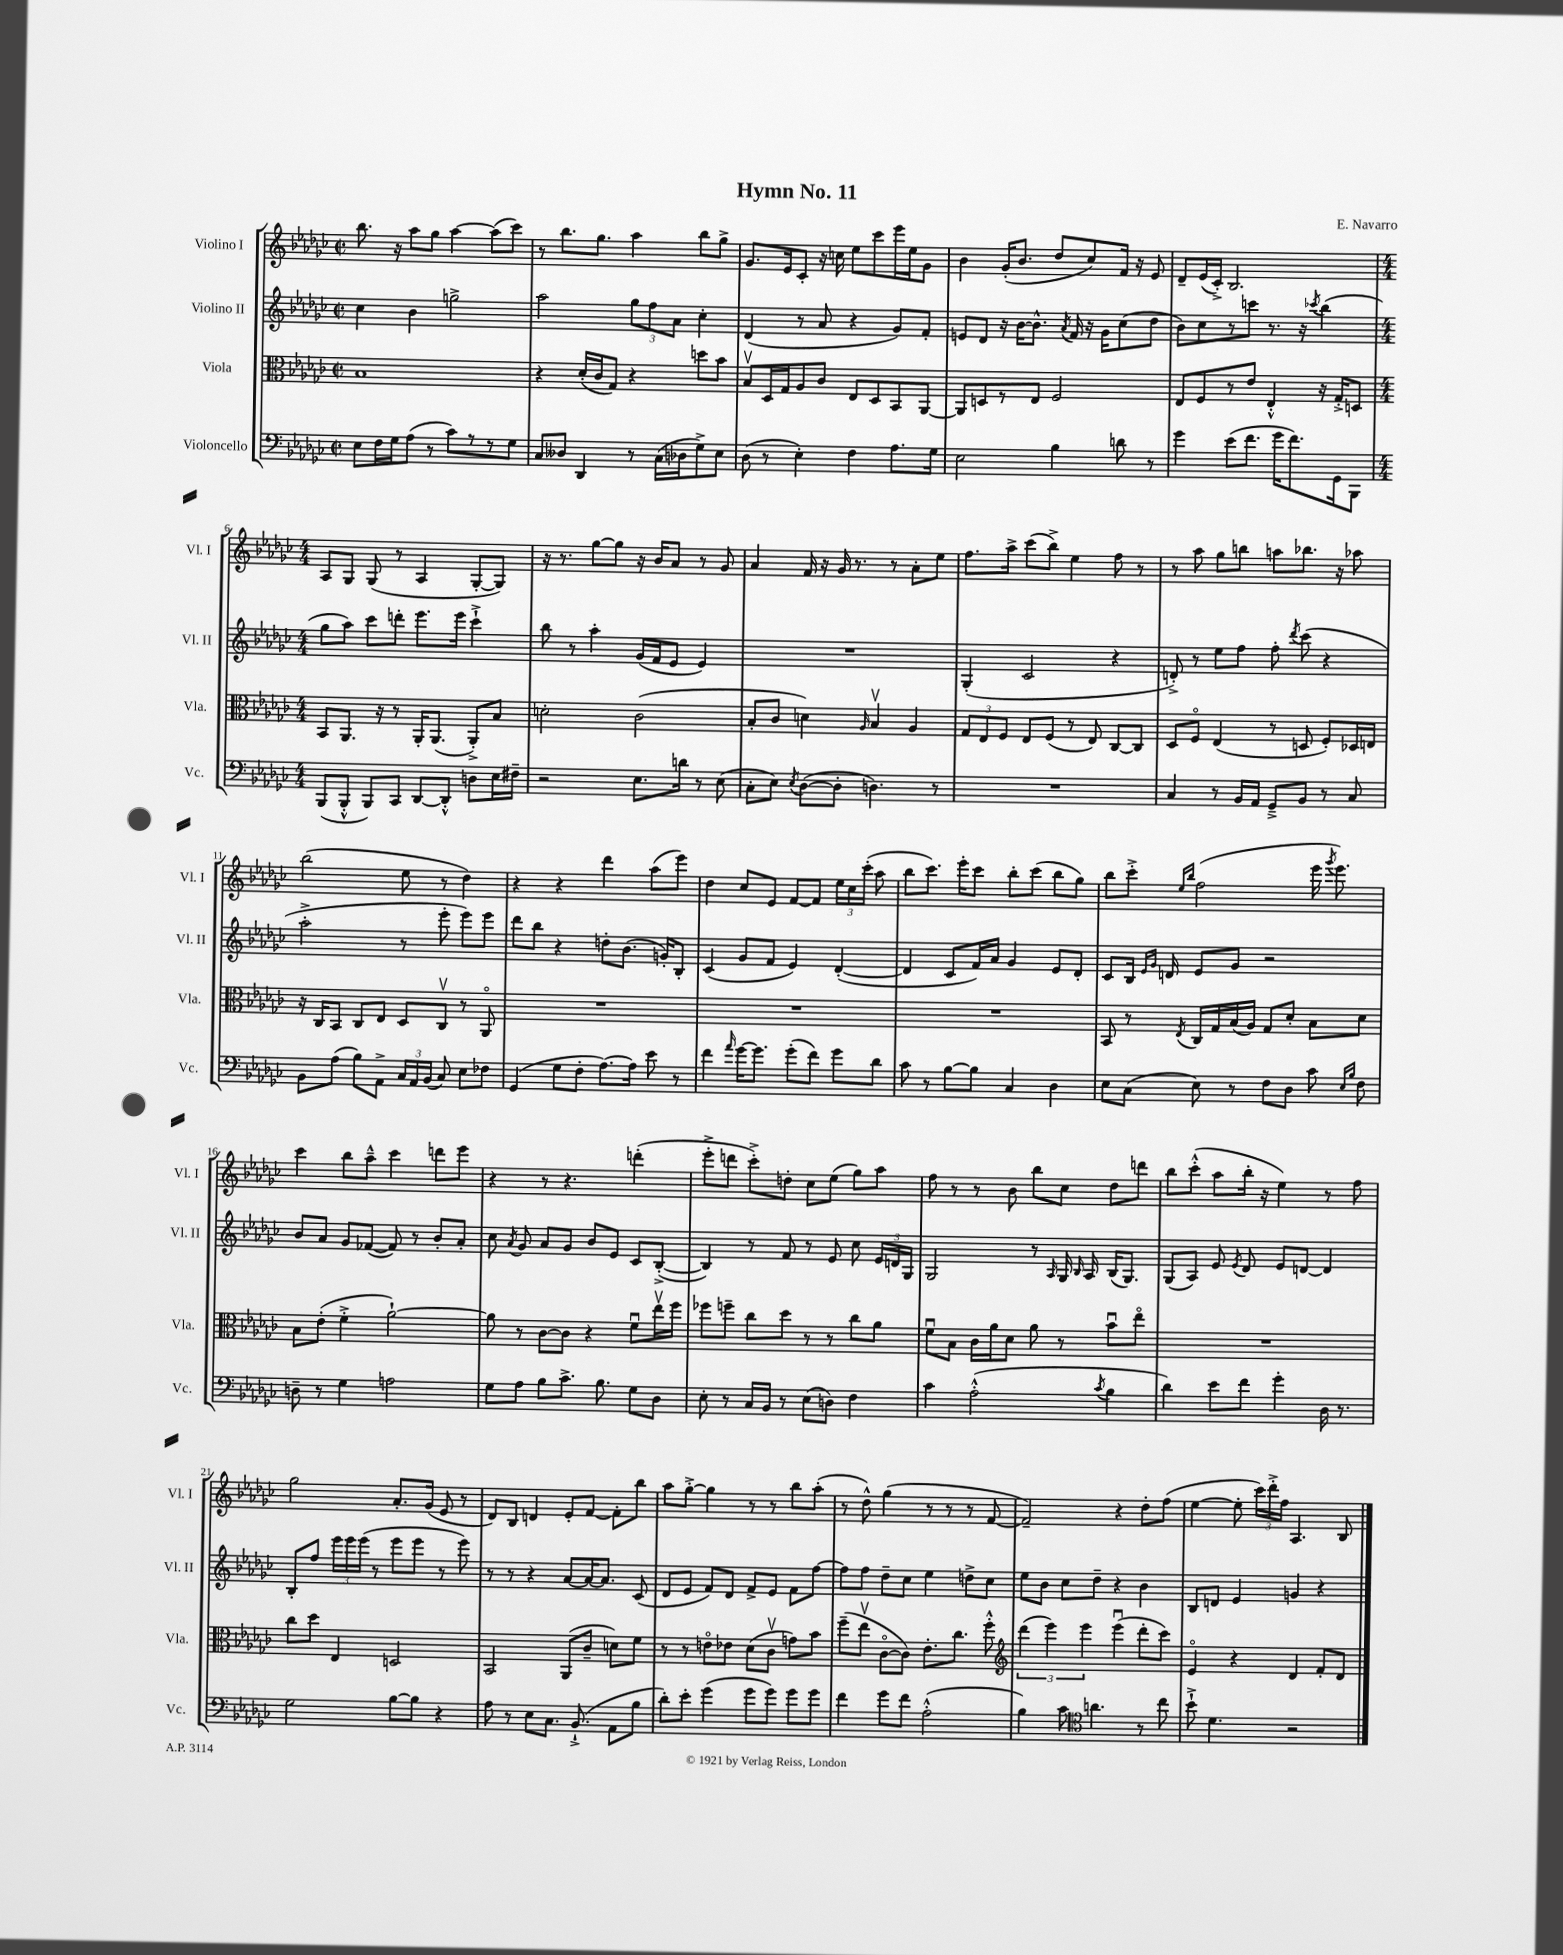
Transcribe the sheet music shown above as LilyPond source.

\header { title = "Hymn No. 11" composer = "E. Navarro" }
<<
\new StaffGroup <<
\new Staff = "s0" \with { instrumentName = "Violino I" shortInstrumentName = "Vl. I" } {
    \clef treble \key ges \major \defaultTimeSignature \time 2/2
    \autoBeamOff bes''8. r16 aes''8[ ges''8] aes''4~ aes''8[( ces'''8]) |
    r8 bes''8.[ ges''8.] aes''4 bes''8[ ges''8]-> |
    ges'8.[ ees'16 ces'8]-. r16 c''16 ees''8[ ces'''8 ees'''16 ees''16 ges'8] |
    bes'4 ges'16[-.( bes'8.] des''8[ ces''8) f'16] r16 ees'8 |
    des'8[-- ees'16( ces'16]-.->) bes2. |
    \numericTimeSignature \time 4/4 aes8[ ges8] ges8( r8 aes4 ges8[~-. ges8]) |
    r16 r8. ges''8[~ ges''8] r16 bes'16[ aes'8] r8 ges'8 |
    aes'4 f'16 r16 ges'16 r8. r8 aes'8[-. ees''8] |
    f''8.[ aes''16]-> ces'''8[( bes''8]->) ees''4 f''8 r8 |
    r8 aes''8 ges''8[ b''8] a''8[ bes''8.] r16 aes''8 |
    bes''2( ees''8 r8 des''4) |
    r4 r4 des'''4 aes''8[( ees'''8]) |
    des''4 ces''8[ ees'8] f'8[~ f'8] \tuplet 3/2 { ees''16[ ces''16 ces'''16]-.( } aes''8 |
    bes''8[ ces'''8.]) ees'''16[-. ces'''8] bes''8[-. ces'''8]( bes''8[ ges''8]) |
    bes''8[ ces'''8]-.-> \grace { ees''16[ bes''16] } f''2( ees'''16 \acciaccatura { ges'''8 } ees'''8.) |
    ces'''4 bes''8[ aes''8]---^ ces'''4 d'''8[ ees'''8] |
    r4 r8 r4. d'''4-.( |
    ees'''8[-.-> d'''8] ces'''8[-.->) d''8]-. ces''8[ ees''8]( ges''8[) aes''8] |
    f''8 r8 r8 bes'8 bes''8[ ces''8] des''8[ d'''8] |
    bes''8[ ces'''8]-.-^( aes''8[ bes''16]-. r16 ees''4) r8 f''8 |
    ges''2 aes'8.[-. ges'16]( ees'8 r8 |
    des'8[) bes8] d'4 ees'8[-. f'8]~ f'8[-. bes''8] |
    aes''8[ ges''8]~-.-> ges''4 r8 r8 bes''8[ aes''8]-.( |
    r8 des''8-^) ges''4( r8 r8 r8 f'8~ |
    f'2--) r4 des''8[-. f''8]( |
    ees''4~ ees''8-. \tuplet 3/2 { ces'''16[) des'''16-.-> f''16] } aes4. bes8 \bar "|." |
}
\new Staff = "s1" \with { instrumentName = "Violino II" shortInstrumentName = "Vl. II" } {
    \clef treble \key ges \major \defaultTimeSignature \time 2/2
    \autoBeamOff ces''4 bes'4 g''2-> |
    aes''2 \tuplet 3/2 { ges''8[ f''8 aes'8] } ces''4-. |
    des'4( r8 aes'8 r4 ges'8[) f'8]-. |
    e'8[ des'8] r16 bes'16[~ bes'8.]-^ \acciaccatura { aes'8 } f'16 r16 ges'16[ ces''8( des''8] |
    bes'8[) ces''8 r8 c'''8] r8. r16 \acciaccatura { ces'''8 } bes''4( |
    \numericTimeSignature \time 4/4 ges''8[ aes''8]) ces'''8[ d'''8]-. ees'''8.[ ees'''16] ces'''4-!-> |
    bes''8 r8 aes''4-. ges'16[( f'16 ees'8] ees'4) |
    R1 |
    ges4-.( ces'2 r4 |
    d'8-.->) r8 ees''8[ f''8] f''8-. \acciaccatura { des'''8 } ces'''8( r4 |
    aes''2-.-> r8 ees'''8-. ees'''8[) ees'''8] |
    des'''8[ bes''8] r4 d''8[-. bes'8.]( g'16[-.) bes8]-. |
    ces'4( ges'8[ f'8] ees'4) des'4~-.( |
    des'4 ces'8[ f'16) aes'16] ges'4 ees'8[ des'8]-. |
    ces'8[ bes16] \grace { ees'16[ ges'16] } d'16 ees'8[ ges'8] r2 |
    bes'8[ aes'8] ges'8[ fes'8]~( fes'8) r8 bes'8[-. aes'8]-. |
    ces''8 \acciaccatura { aes'8 } ges'8 aes'8[ ges'8] bes'8[ ees'8] ces'8[ bes8]~-.->( |
    bes4) r8 f'8 r8 ees'8 ces''8 \tuplet 3/2 { ees'16[ d'16 ges16] } |
    ges2 r8 \grace { aes16 } ges16 \grace { bes16 } aes16 bes16[( ges8.]) |
    ges8[( aes8]) ees'8 \acciaccatura { ees'8 } des'8 ees'8[ d'8]~ d'4 |
    bes8[-. f''8] \tuplet 3/2 { ees'''16[ ees'''16 ees'''16]( } r8 ees'''8[ ees'''8] r8 ees'''8) |
    r8 r8 r4 aes'8[~ aes'16~ aes'8.] ces'8( |
    des'8[ ees'8] f'8[) des'8] f'8[-> ees'8] f'8[ f''8]~ |
    f''8[ f''8] des''8[-- ces''8] ees''4 d''8[-> ces''8] |
    ees''8[ bes'8] ces''8[ des''8]-- r4 bes'4 |
    bes8[ d'8] ees'4 g'4 r4 \bar "|." |
}
\new Staff = "s2" \with { instrumentName = "Viola" shortInstrumentName = "Vla." } {
    \clef alto \key ges \major \defaultTimeSignature \time 2/2
    \autoBeamOff bes1 |
    r4 des'16[-.( ces'16 ges8]) r4 d''8[ bes'8] |
    bes8[\upbow des16 ges16 aes8 ces'8] ees8[ des8 bes,8 aes,8]~ |
    aes,8[ d8 r8 ees8] f2 |
    ees8[ f8 r8 ees'8] ees4-.-^ r16 ges16[-.-> d8] |
    \numericTimeSignature \time 4/4 bes,8[ aes,8.] r16 r8 aes,16[-. aes,8.]( aes,8[-.->) bes8] |
    d'2-. ces'2( |
    bes8[-. ces'8] d'4) \grace { aes16 } bes4\upbow aes4 |
    \tuplet 3/2 { ges8[ ees8 f8] } ees8[ f8]( r8 ees8) ces8[~ ces8] |
    des8[ f8]\flageolet ees4( r8 d8 f8[-.) des16 e16] |
    r16 ces16[ bes,8] ces8[ ees8] des8[ ces8]\upbow r8 aes,8\flageolet |
    R1 |
    R1 |
    R1 |
    bes,8 r8 \acciaccatura { ees8 } ces16[ ges16 bes16( aes16]) ges8[ des'8]-. bes8[ des'8] |
    bes8[ ees'8]-.( f'4-.-> aes'2~-!) |
    aes'8 r8 ces'8[~ ces'8] r4 f'8[\downbow ees''16\upbow f''16] |
    fes''8[ f''8]-- ces''8[ des''8] r8 r8 ces''8[ aes'8] |
    f'8[\downbow bes8] ces'16[ aes'16 des'8] aes'8 r8 bes'8[\downbow ees''8]\flageolet |
    R1 |
    ces''8[ des''8] ees4 d2 |
    bes,2 aes,8[( ces'8]-- d'8[) f'8] |
    r8 r8 e'8[\flageolet ees'8] des'8[( ces'8]\upbow g'8[) bes'8] |
    f''8[--( ees''8]\upbow ces'8[~\flageolet ces'8]) ees'8.[-. ces''8.] f''8-.-^ |
    \clef treble \tuplet 3/2 { des'''4( ees'''4) ees'''4 } ees'''4\downbow( des'''8[-. ces'''8]) |
    ees'4\flageolet r4 des'4 f'8[-. des'8] \bar "|." |
}
\new Staff = "s3" \with { instrumentName = "Violoncello" shortInstrumentName = "Vc." } {
    \clef bass \key ges \major \defaultTimeSignature \time 2/2
    \autoBeamOff ees8[ f16 ges16 aes8]( r8 ces'8[) r8 r8 ges8] |
    ces8[ deses8] des,4 r8 ces16[( des16 ges8->) ees8] |
    des8( r8 ees4-.) f4 aes8.[ ges16] |
    ees2 bes4 d'8 r8 |
    ges'4 ees'8[( f'8.] ges'16[ f'8.) ges,16 bes,,8] |
    \numericTimeSignature \time 4/4 bes,,8[( bes,,8]-.-^ bes,,8[) ces,8] des,8[~ des,8]-.-^ d8[ ees16 fis16]-- |
    r2 ees8.[ d'16] r8 ees8( |
    ces8[-. ees8]) \acciaccatura { ees8 } des8[~( des8]-. d4.) r8 |
    R1 |
    ces4 r8 bes,16[ aes,16] ges,8[---> bes,8] r8 ces8 |
    bes,8[ aes8]( bes8[) aes,8]-> \tuplet 3/2 { ces16[ aes,16 bes,16]( } ces8) ees8[ fes8] |
    ges,4( ges8[ f8]-. aes8.[~) aes16] ees'8 r8 |
    f'4 \grace { aes'16 } ges'16[~ ges'8.] ges'8[-.( f'8]) ges'8[ des'8] |
    ces'8 r8 bes8[~ bes8] ces4 des4 |
    ees8[ ces8]( ees8) r8 f8[ des8] ces'8 \grace { ees16[ bes16] } f8 |
    d8-- r8 ges4 a2 |
    ges8[ aes8] bes8[ ces'8.]-> bes8. ges8[ des8] |
    ees8-. r8 ces16[ bes,16] r8 ees8[( d8]) f4 |
    ces'4 aes2-.-^( \acciaccatura { ces'8 } bes4 |
    des'4) ees'8[ f'8] ges'4-. des16 r8. |
    ges2 bes8[~ bes8] r4 |
    aes8 r8 ees8[ ces8.] bes,8.-!->( aes,8[ bes8] |
    des'8[-.) ees'8]-. ges'4( ges'8[ ges'8]) ges'8[ ges'8] |
    f'4 ges'8[ f'8] aes2-.-^( |
    bes4) ces'8 \clef tenor a'4. r8 ces''8 |
    bes'8-!-> des'4. r2 \bar "|." |
}
>>
>>
